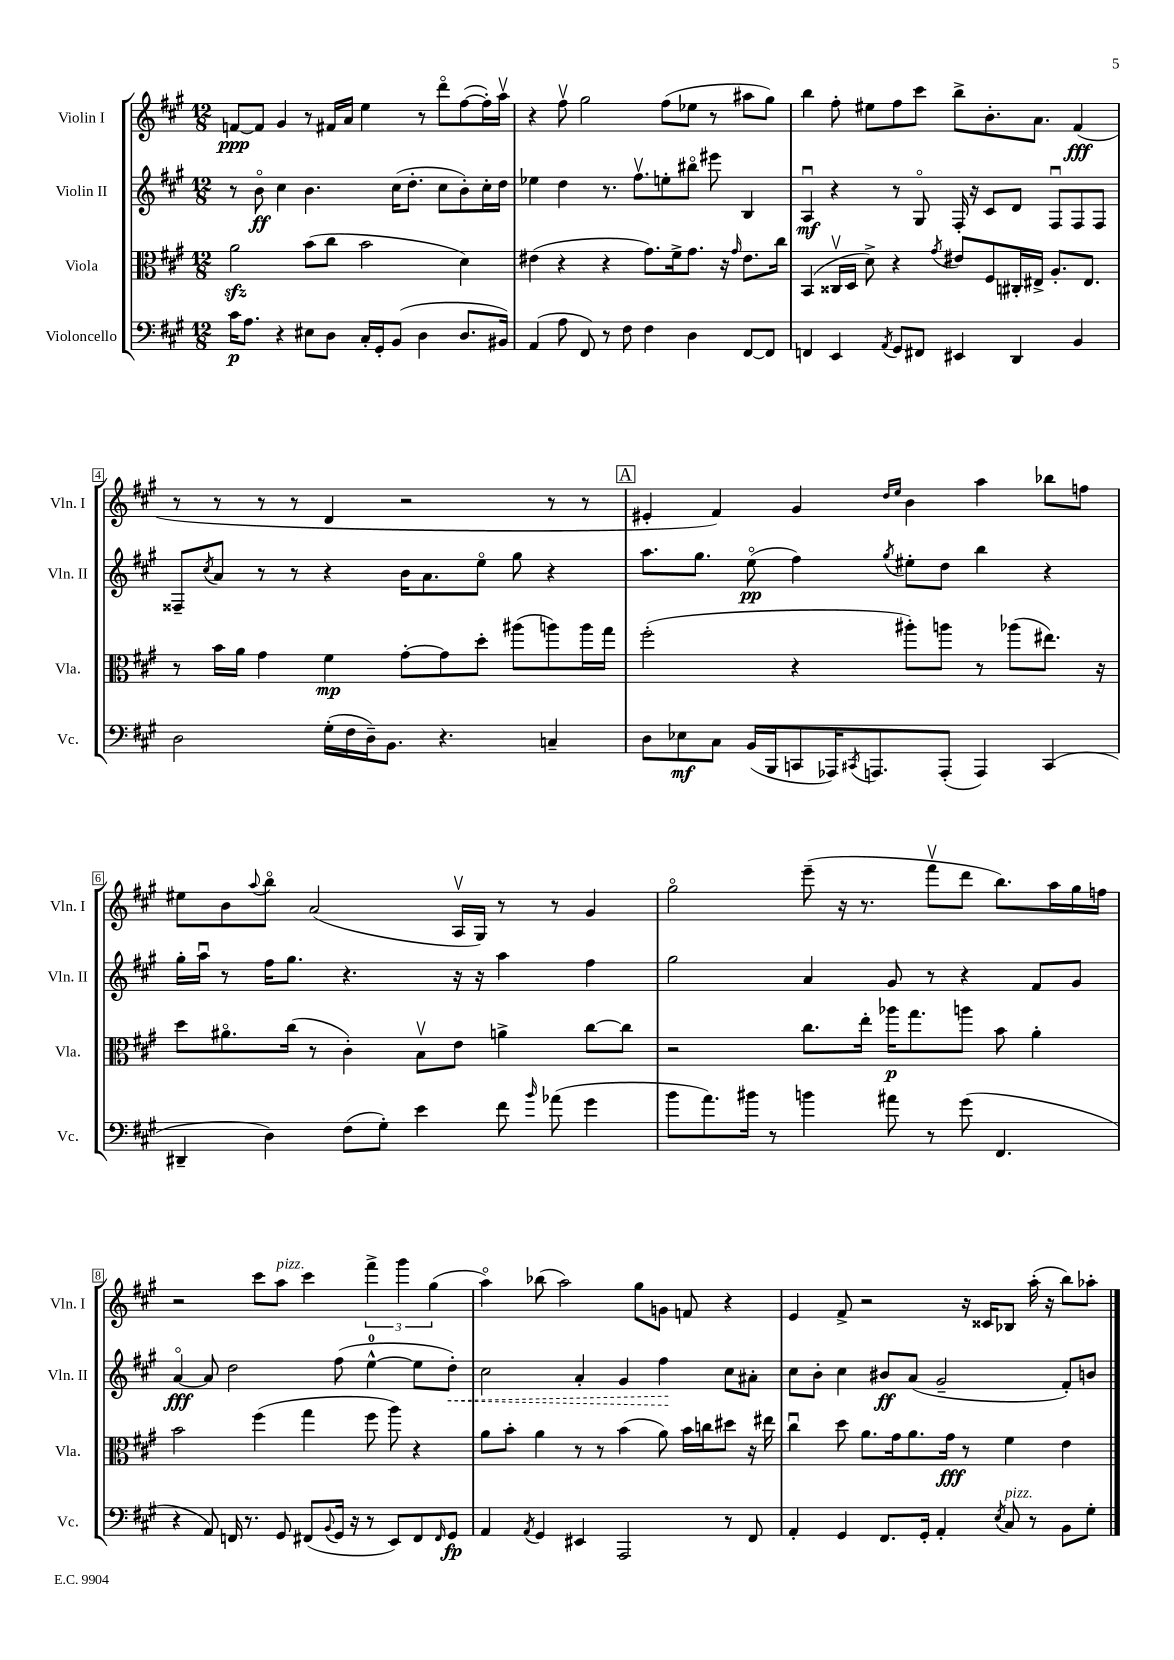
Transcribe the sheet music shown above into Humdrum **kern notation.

**kern	**dynam	**kern	**dynam	**kern	**dynam	**kern	**dynam
*part4	*part4	*part3	*part3	*part2	*part2	*part1	*part1
*staff4	*staff4	*staff3	*staff3	*staff2	*staff2	*staff1	*staff1
*I"Violoncello	*	*I"Viola	*	*I"Violin II	*	*I"Violin I	*
*I'Vc.	*	*I'Vla.	*	*I'Vln. II	*	*I'Vln. I	*
*clefF4	*	*clefC3	*	*clefG2	*	*clefG2	*
*k[f#c#g#]	*	*k[f#c#g#]	*	*k[f#c#g#]	*	*k[f#c#g#]	*
*M12/8	*	*M12/8	*	*M12/8	*	*M12/8	*
=1	=1	=1	=1	=1	=1	=1	=1
16c#\KL	p	2azz\	.	8r	.	[8fn/L	ppp
8.A\J	.	.	.	.	.	.	.
.	.	.	.	8b\	ff	8f/J]	.
4r	.	.	.	4cc#\	.	4g#/	.
8E#X\L	.	(8b\L	.	4.b\	.	8r	.
8D\J	.	8cc#\J	.	.	.	16f#X/LL	.
.	.	.	.	.	.	16a/JJ	.
16C#'/LL	.	2b\	.	.	.	4ee\	.
16GG#'/J	.	.	.	.	.	.	.
(8BB/J	.	.	.	(16cc#\KL	.	.	.
.	.	.	.	8.dd'\J	.	.	.
4D\	.	.	.	.	.	8r	.
.	.	.	.	8cc#\L	.	8ddd\L	.
8.D/L	.	4d\)	.	8b'\)	.	([8ff#\	.
.	.	.	.	16cc#'\L	.	16ff#'\L])	.
16BB#X/Jk)	.	.	.	16dd\JJ	.	16aav\JJ	.
=2	=2	=2	=2	=2	=2	=2	=2
(4AA/	.	(4e#X\	.	4ee-X\	.	4r	.
8A\	.	4r	.	4dd\	.	8ff#v\	.
8FF#/)	.	.	.	.	.	2gg#\	.
8r	.	4r	.	8.r	.	.	.
8F#\	.	.	.	.	.	.	.
.	.	.	.	8.ff#v\L	.	.	.
4F#\	.	8.g#\L)	.	.	.	.	.
.	.	.	.	8een'\	.	(8ff#\L	.
.	.	16f#^\k	.	.	.	.	.
4D\	.	8.g#\J	.	8bb#X\J	.	8ee-X\J	.
.	.	.	.	8eee#X\	.	8r	.
.	.	16r	.	.	.	.	.
.	.	16qqg#/	.	.	.	.	.
[8FF#/L	.	8.e#\L	.	4B/	.	8aa#X\L	.
8FF#/J]	.	.	.	.	.	8gg#\J)	.
.	.	16cc#\Jk	.	.	.	.	.
=3	=3	=3	=3	=3	=3	=3	=3
4FFn/	.	(4BB/	.	4Au/	mf	4bb\	.
4EE/	.	16C##Xv/LL	.	4r	.	8ff#'\	.
.	.	16D/JJ	.	.	.	.	.
.	.	8d^\)	.	.	.	8ee#X\L	.
8qAA/	.	.	.	.	.	.	.
8GG#/L	.	4r	.	8r	.	8ff#\	.
8FF#X/J	.	.	.	8G#/	.	8ccc#\J	.
.	.	8qg#/	.	.	.	.	.
4EE#X/	.	8e#X/L	.	16F#'/	.	8bb^\L	.
.	.	.	.	16r	.	.	.
.	.	8F#/	.	8c#/L	.	8.b'\	.
4DD/	.	16C#X'/L	.	8d/J	.	.	.
.	.	16E#X^/JJ	.	.	.	8.a\J	.
.	.	8.A'/L	.	8F#u/L	.	.	.
4BB/	.	.	.	8F#/	.	(4f#/	fff
.	.	8.E#/J	.	.	.	.	.
.	.	.	.	8F#/J	.	.	.
!!LO:LB:g=z
=4	=4	=4	=4	=4	=4	=4	=4
2D\	.	8r	.	8F##X~/L	.	8r	.
.	.	.	.	8qcc#/	.	.	.
.	.	16b\LL	.	8a/J	.	8r	.
.	.	16a\JJ	.	.	.	.	.
.	.	4g#\	.	8r	.	8r	.
.	.	.	.	8r	.	8r	.
(16G#'\LL	.	4f#\	mp	4r	.	4d/	.
16F#\	.	.	.	.	.	.	.
16D~\J)	.	.	.	.	.	.	.
8.BB\J	.	.	.	.	.	.	.
.	.	[8g#'\L	.	16b\KL	.	2r	.
.	.	.	.	8.a\	.	.	.
4.r	.	8g#\]	.	.	.	.	.
.	.	8dd'\J	.	8ee\J	.	.	.
.	.	(8aa#X\L	.	8gg#\	.	.	.
4Cn~/	.	8aan\)	.	4r	.	8r	.
.	.	16aa\L	.	.	.	8r	.
.	.	16gg#\JJ	.	.	.	.	.
!!LO:REH:place=s1:t=A
=5	=5	=5	=5	=5	=5	=5	=5
8D\L	.	(2ff#'\	.	8.aa\L	.	4e#X'/	.
8E-X\	mf	.	.	.	.	.	.
.	.	.	.	8.gg#\J	.	.	.
8C#\J	.	.	.	.	.	4f#/)	.
(16BB/LL	.	.	.	(8ee\	pp	.	.
16BBB/J	.	.	.	.	.	.	.
8CCn/	.	4r	.	4ff#\)	.	4g#/	.
16AAA-X/K)	.	.	.	.	.	.	.
8qCC#X/	.	.	.	.	.	.	.
8.AAAn/	.	.	.	.	.	.	.
.	.	.	.	.	.	16qqdd/LL	.
.	.	.	.	8qgg#/	.	16qqee/JJ	.
.	.	8aa#X'\L)	.	8ee#X'\L	.	4b\	.
(8AAA'/J	.	8aan\J	.	8dd\J	.	.	.
4AAA/)	.	8r	.	4bb\	.	4aa\	.
.	.	(8aa-X\L	.	.	.	.	.
(4CC#/	.	8.ee#X\J)	.	4r	.	8bb-X\L	.
.	.	.	.	.	.	8ffn\J	.
.	.	16r	.	.	.	.	.
!!LO:LB:g=z
=6	=6	=6	=6	=6	=6	=6	=6
4DD#X~/	.	8dd\L	.	16gg#'\LL	.	8ee#X\L	.
.	.	.	.	16aau\JJ	.	.	.
.	.	8.a#X\	.	8r	.	8b\	.
.	.	.	.	.	.	8qqaa/	.
4D\)	.	.	.	16ff#\KL	.	8bb\J	.
.	.	(16cc#\Jk	.	8.gg#\J	.	.	.
.	.	8r	.	.	.	(2a/	.
(8F#\L	.	4c#'\)	.	4.r	.	.	.
8G#'\J)	.	.	.	.	.	.	.
4e\	.	8Bv\L	.	.	.	.	.
.	.	8e\J	.	16r	.	16Av/LL	.
.	.	.	.	16r	.	16G#/JJ)	.
8f#\	.	4an^\	.	4aa\	.	8r	.
16qqb/	.	.	.	.	.	.	.
(8a-X\	.	.	.	.	.	8r	.
4g#\	.	[8cc#\L	.	4ff#\	.	4g#/	.
.	.	8cc#\J]	.	.	.	.	.
=7	=7	=7	=7	=7	=7	=7	=7
8b\L	.	2r	.	2gg#\	.	2gg#\	.
8.a\)	.	.	.	.	.	.	.
16b#X\Jk	.	.	.	.	.	.	.
8r	.	.	.	.	.	.	.
4bn\	.	8.cc#\L	.	4a/	.	(8eee~\	.
.	.	.	.	.	.	16r	.
.	.	16ee'\Jk	.	.	.	8.r	.
8a#X\	.	16aa-X\KL	p	8g#/	.	.	.
.	.	8.gg#\	.	.	.	.	.
8r	.	.	.	8r	.	8fff#v\L	.
(8g#\	.	8aan\J	.	4r	.	8ddd\J	.
4.FF#/	.	8b\	.	.	.	8.bb\L)	.
.	.	4a'\	.	8f#/L	.	.	.
.	.	.	.	.	.	16aa\L	.
.	.	.	.	8g#/J	.	16gg#\	.
.	.	.	.	.	.	16ffn\JJ	.
!!LO:LB:g=z
=8	=8	=8	=8	=8	=8	=8	=8
4r	.	2b\	.	[4a/	fff	2r	.
8AA/)	.	.	.	8a/]	.	.	.
16FFn/	.	.	.	2dd\	.	.	.
8.r	.	.	.	.	.	.	.
.	.	(4ff#\	.	.	.	8ccc#\L	.
!	!	!	!	!	!	!LO:TX:a:i:t=pizz.	!
8GG#/	.	.	.	.	.	8aa\J	.
(8FF#X/L	.	4gg#\	.	.	.	4ccc#\	.
8qqBB/	.	.	.	.	.	.	.
16GG#/Jk	.	.	.	(8ff#\	.	.	.
16r	.	.	.	.	.	.	.
8r	.	8ff#\	.	[4ee^^\	.	6fff#^\	.
8EE/L)	.	8aa\)	.	.	.	.	.
.	.	.	.	.	.	6ggg#\	.
8FF#/	.	4r	.	8ee\L]	.	.	.
.	.	.	.	.	.	(6gg#\	.
16qqFF#/	.	.	.	.	.	.	.
!	!	!	!	!	!LO:HP:b	!	!
8GG#/J	fp	.	.	8dd'\J)	<	.	.
=9	=9	=9	=9	=9	=9	=9	=9
4AA/	.	8a\L	.	2cc#\	.	4aa\)	.
.	.	8b'\J	.	.	.	.	.
8qAA/	.	.	.	.	.	.	.
4GG#/	.	4a\	.	.	.	(8bb-X\	.
.	.	.	.	.	.	2aa\)	.
4EE#X/	.	8r	.	4a'/	.	.	.
.	.	8r	.	.	.	.	.
2AAA/	.	(4b\	.	4g#/	.	.	.
.	.	.	.	.	.	8gg#\L	.
.	.	8a\)	.	4ff#\	.	8gn\J	.
.	.	16b\LL	.	.	.	8fn/	.
.	.	16ccn\J	.	.	.	.	.
8r	.	8dd#X\J	.	8cc#\L	[	4r	.
8FF#/	.	16r	.	8a#X'\J	.	.	.
.	.	16ee#X\	.	.	.	.	.
=10	=10	=10	=10	=10	=10	=10	=10
4AA'/	.	4cc#u\	.	8cc#\L	.	4e/	.
.	.	.	.	8b'\J	.	.	.
4GG#/	.	8dd\	.	4cc#\	.	8f#^/	.
.	.	8.a\L	.	.	.	2r	.
8.FF#/L	.	.	.	8b#X/L	ff	.	.
.	.	16g#\k	.	.	.	.	.
.	.	8.a\	.	(8a/J	.	.	.
16GG#'/Jk	.	.	.	.	.	.	.
4AA'/	.	.	.	2g#~/	.	.	.
.	.	16g#\Jk	fff	.	.	.	.
.	.	8r	.	.	.	16r	.
.	.	.	.	.	.	16c##X/KL	.
8qE/	.	.	.	.	.	.	.
!LO:TX:a:i:t=pizz.	!	!	!	!	!	!	!
8C#/	.	4f#\	.	.	.	8B-X/J	.
8r	.	.	.	.	.	(16aa'\	.
.	.	.	.	.	.	16r	.
8BB\L	.	4e\	.	8f#'/L)	.	8bb\L)	.
8G#'\J	.	.	.	8bn/J	.	8aa-X'\J	.
==	==	==	==	==	==	==	==
*-	*-	*-	*-	*-	*-	*-	*-
